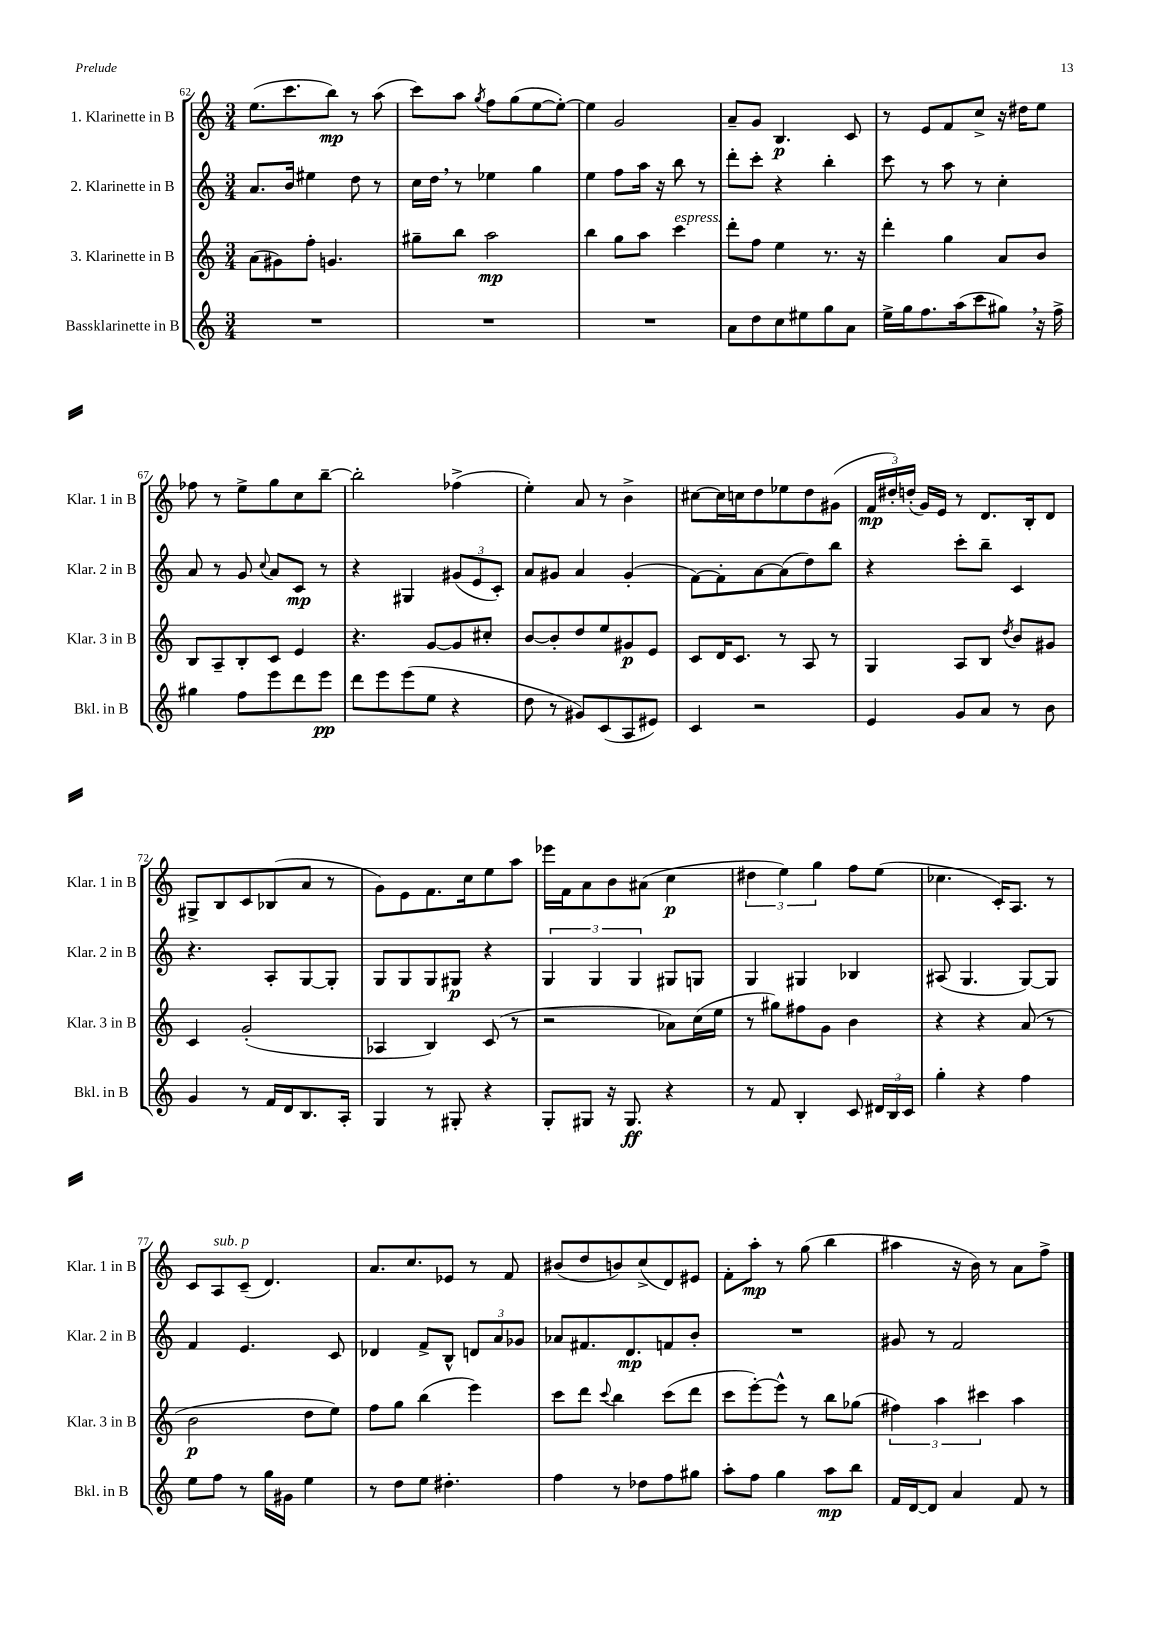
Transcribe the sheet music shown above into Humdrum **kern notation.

**kern	**dynam	**kern	**dynam	**kern	**dynam	**kern	**dynam
*part4	*part4	*part3	*part3	*part2	*part2	*part1	*part1
*staff4	*staff4	*staff3	*staff3	*staff2	*staff2	*staff1	*staff1
*I"Bassklarinette in B	*	*I"3. Klarinette in B	*	*I"2. Klarinette in B	*	*I"1. Klarinette in B	*
*I'Bkl. in B	*	*I'Klar. 3 in B	*	*I'Klar. 2 in B	*	*I'Klar. 1 in B	*
*clefG2	*	*clefG2	*	*clefG2	*	*clefG2	*
*k[]	*	*k[]	*	*k[]	*	*k[]	*
*M3/4	*	*M3/4	*	*M3/4	*	*M3/4	*
=62	=62	=62	=62	=62	=62	=62	=62
2.r	.	(8a\L	.	8.a/L	.	(8.ee\L	.
.	.	8g#X\)	.	.	.	.	.
.	.	.	.	16b/Jk	.	8.ccc\	.
.	.	8ff'\J	.	4ee#X\	.	.	.
.	.	4.gn/	.	.	.	8bb\J)	mp
.	.	.	.	8dd\	.	8r	.
.	.	.	.	8r	.	(8aa\	.
=63	=63	=63	=63	=63	=63	=63	=63
2.r	.	8gg#X~\L	.	16cc\LL	.	8ccc\L)	.
.	.	.	.	16dd,\JJ	.	.	.
.	.	8bb\J	.	8r	.	8aa\J	.
.	.	.	.	.	.	8qgg/	.
.	.	2aa\	mp	4ee-X\	.	8ff\L	.
.	.	.	.	.	.	(8gg\	.
.	.	.	.	4gg\	.	[8ee\	.
.	.	.	.	.	.	8ee'\J_)	.
=64	=64	=64	=64	=64	=64	=64	=64
2.r	.	4bb\	.	4ee\	.	4ee\]	.
.	.	8gg\L	.	8ff\L	.	2g/	.
.	.	8aa\J	.	16aa\Jk	.	.	.
.	.	.	.	16r	.	.	.
!	!	!LO:TX:a:i:t=espress.	!	!	!	!	!
.	.	4ccc\	.	8bb\	.	.	.
.	.	.	.	8r	.	.	.
=65	=65	=65	=65	=65	=65	=65	=65
8a\L	.	8ddd'\L	.	8ddd'\L	.	8a~/L	.
8dd\	.	8ff\J	.	8ccc'\J	.	8g/J	.
8cc\	.	4ee\	.	4r	.	4.B/	p
8ee#X\	.	.	.	.	.	.	.
8gg\	.	8.r	.	4bb'\	.	.	.
8a\J	.	.	.	.	.	8c/	.
.	.	16r	.	.	.	.	.
=66	=66	=66	=66	=66	=66	=66	=66
16ee^\LL	.	4ddd'\	.	8ccc\	.	8r	.
16gg\J	.	.	.	.	.	.	.
8.ff\	.	.	.	8r	.	8e/L	.
.	.	4gg\	.	8aa\	.	8f/	.
(16aa\k	.	.	.	.	.	.	.
8ccc\	.	.	.	8r	.	8cc^/J	.
8gg#X,\J)	.	8a/L	.	4cc'\	.	16r	.
.	.	.	.	.	.	16dd#X\KL	.
16r	.	8b/J	.	.	.	8ee\J	.
16ff^\	.	.	.	.	.	.	.
!!LO:LB:g=z
=67	=67	=67	=67	=67	=67	=67	=67
4gg#X\	.	8B/L	.	8a/	.	8ff-X\	.
.	.	8A~/	.	8r	.	8r	.
8ff\L	.	8B'/	.	8g/	.	8ee^\L	.
.	.	.	.	8qqcc/	.	.	.
8eee\	.	8c/J	.	8a/L	.	8gg\	.
8ddd\	.	4e/	.	8c/J	mp	8cc\	.
8eee\J	pp	.	.	8r	.	[8bb~\J	.
=68	=68	=68	=68	=68	=68	=68	=68
8ddd\L	.	4.r	.	4r	.	2bb'\]	.
8eee\	.	.	.	.	.	.	.
(8eee\	.	.	.	4G#X/	.	.	.
8ee\J	.	[8g/L	.	.	.	.	.
4r	.	8g/]	.	(12g#X/L	.	(4ff-X^\	.
.	.	.	.	12e/	.	.	.
.	.	8cc#X'/J	.	.	.	.	.
.	.	.	.	12c'/J)	.	.	.
=69	=69	=69	=69	=69	=69	=69	=69
8dd\	.	[8b/L	.	8a/L	.	4ee'\)	.
8r	.	8b'/]	.	8g#X/J	.	.	.
8g#X/L)	.	8dd/	.	4a/	.	8a/	.
(8c/	.	8ee/	.	.	.	8r	.
8A/	.	8g#X/	p	(4g#'/	.	4b^\	.
8e#X/J)	.	8e/J	.	.	.	.	.
=70	=70	=70	=70	=70	=70	=70	=70
4c/	.	8c/L	.	[8f\L)	.	[8cc#X\L	.
.	.	16d/K	.	8f'\]	.	16cc#\L]	.
.	.	8.c/J	.	.	.	16ccn\J	.
2r	.	.	.	[8a\	.	8dd\	.
.	.	8r	.	(8a\]	.	8ee-X\	.
.	.	8A/	.	8dd\)	.	8dd\	.
.	.	8r	.	8bb\J	.	(8g#X\J	.
=71	=71	=71	=71	=71	=71	=71	=71
4e/	.	4G/	.	4r	.	24f/LL	mp
.	.	.	.	.	.	24dd#X'/)	.
.	.	.	.	.	.	(24ddn'/JJ	.
.	.	.	.	.	.	16g/LL)	.
.	.	.	.	.	.	16e/JJ	.
8g/L	.	8A/L	.	8ccc'\L	.	8r	.
8a/J	.	8B/J	.	8bb~\J	.	8.d/L	.
.	.	8qdd/	.	.	.	.	.
8r	.	8b/L	.	4c/	.	.	.
.	.	.	.	.	.	16B'/k	.
8b\	.	8g#X/J	.	.	.	8d/J	.
!!LO:LB:g=z
=72	=72	=72	=72	=72	=72	=72	=72
4g/	.	4c/	.	4.r	.	8G#X^/L	.
.	.	.	.	.	.	8B/	.
8r	.	(2g'/	.	.	.	8c/	.
16f/LL	.	.	.	8A'/L	.	(8B-X/	.
16d/J	.	.	.	.	.	.	.
8.B/	.	.	.	[8G/	.	8a/J	.
.	.	.	.	8G'/J]	.	8r	.
16A'/Jk	.	.	.	.	.	.	.
=73	=73	=73	=73	=73	=73	=73	=73
4G/	.	4A-X/	.	8G/L	.	8g\L)	.
.	.	.	.	8G/	.	8e\	.
8r	.	4B/)	.	8G/	.	8.f\	.
8G#X'/	.	.	.	8G#X/J	p	.	.
.	.	.	.	.	.	16cc\k	.
4r	.	(8c/	.	4r	.	8ee\	.
.	.	8r	.	.	.	8aa\J	.
=74	=74	=74	=74	=74	=74	=74	=74
8G'/L	.	2r	.	6G/	.	16eee-X\LL	.
.	.	.	.	.	.	16f\J	.
8G#X/J	.	.	.	.	.	8a\	.
.	.	.	.	6G/	.	.	.
16r	.	.	.	.	.	8b\	.
8.G#/	ff	.	.	.	.	.	.
.	.	.	.	6G/	.	.	.
.	.	.	.	.	.	(8a#X\J	.
4r	.	8a-X\L)	.	8G#X/L	.	4cc\	p
.	.	(16cc\L	.	8Gn/J	.	.	.
.	.	16ee\JJ	.	.	.	.	.
=75	=75	=75	=75	=75	=75	=75	=75
8r	.	8r	.	4G/	.	6dd#X\	.
8f/	.	8gg#X\L)	.	.	.	.	.
.	.	.	.	.	.	6ee\)	.
4B'/	.	8ff#X\	.	4G#X/	.	.	.
.	.	.	.	.	.	6gg\	.
.	.	8g\J	.	.	.	.	.
8c/	.	4b\	.	4B-X/	.	8ff\L	.
24d#X/LL	.	.	.	.	.	(8ee\J	.
24B/	.	.	.	.	.	.	.
24c/JJ	.	.	.	.	.	.	.
=76	=76	=76	=76	=76	=76	=76	=76
4gg'\	.	4r	.	(8A#X/	.	4.cc-X\	.
.	.	.	.	4.G/	.	.	.
4r	.	4r	.	.	.	.	.
.	.	.	.	.	.	16c'/KL)	.
.	.	.	.	.	.	8.A/J	.
4ff\	.	(8a/	.	[8G/L)	.	.	.
.	.	8r	.	8G/J]	.	8r	.
!!LO:LB:g=z
=77	=77	=77	=77	=77	=77	=77	=77
8ee\L	.	2b\	p	4f/	.	8c/L	.
!	!	!	!	!	!	!LO:TX:a:i:t=sub. p	!
8ff\J	.	.	.	.	.	8A/	.
8r	.	.	.	4.e/	.	(8c~/J	.
16gg\LL	.	.	.	.	.	4.d/)	.
16g#X\JJ	.	.	.	.	.	.	.
4ee\	.	8dd\L	.	.	.	.	.
.	.	8ee\J)	.	8c/	.	.	.
=78	=78	=78	=78	=78	=78	=78	=78
8r	.	8ff\L	.	4d-X/	.	8.a/L	.
8dd\L	.	8gg\J	.	.	.	.	.
.	.	.	.	.	.	8.cc/	.
8ee\J	.	(4bb\	.	8f^/L	.	.	.
4.dd#X'\	.	.	.	8B^^/J	.	8e-X/J	.
.	.	4eee\)	.	12dn/L	.	8r	.
.	.	.	.	12a/	.	.	.
.	.	.	.	.	.	8f/	.
.	.	.	.	12g-X/J	.	.	.
=79	=79	=79	=79	=79	=79	=79	=79
4ff\	.	8ccc\L	.	8a-X/L	.	(8b#X/L	.
.	.	8ddd\J	.	8.f#X/	.	8dd/	.
.	.	8qqccc/	.	.	.	.	.
8r	.	4bb\	.	.	.	8bn/)	.
.	.	.	.	8.d/	mp	.	.
8dd-X\L	.	.	.	.	.	(8cc^/	.
8ff\	.	(8ccc\L	.	8fn/	.	8d/)	.
8gg#X\J	.	8ddd\J	.	8b'/J	.	8e#X/J	.
=80	=80	=80	=80	=80	=80	=80	=80
8aa'\L	.	8ccc\L	.	2.r	.	8f'\L	.
8ff\J	.	[8eee'\)	.	.	.	8aa'\J	mp
4gg\	.	8eee^^\J]	.	.	.	8r	.
.	.	8r	.	.	.	(8gg\	.
8aa\L	mp	8bb\L	.	.	.	4bb\	.
8bb\J	.	(8gg-X\J	.	.	.	.	.
=81	=81	=81	=81	=81	=81	=81	=81
16f/LL	.	6ff#X\)	.	8g#X/	.	4aa#X\	.
[16d/J	.	.	.	.	.	.	.
8d/J]	.	.	.	8r	.	.	.
.	.	6aa\	.	.	.	.	.
4a/	.	.	.	2f/	.	16r	.
.	.	.	.	.	.	16b\)	.
.	.	6ccc#X\	.	.	.	.	.
.	.	.	.	.	.	8r	.
8f/	.	4aa\	.	.	.	8a\L	.
8r	.	.	.	.	.	8ff^\J	.
==	==	==	==	==	==	==	==
*-	*-	*-	*-	*-	*-	*-	*-
